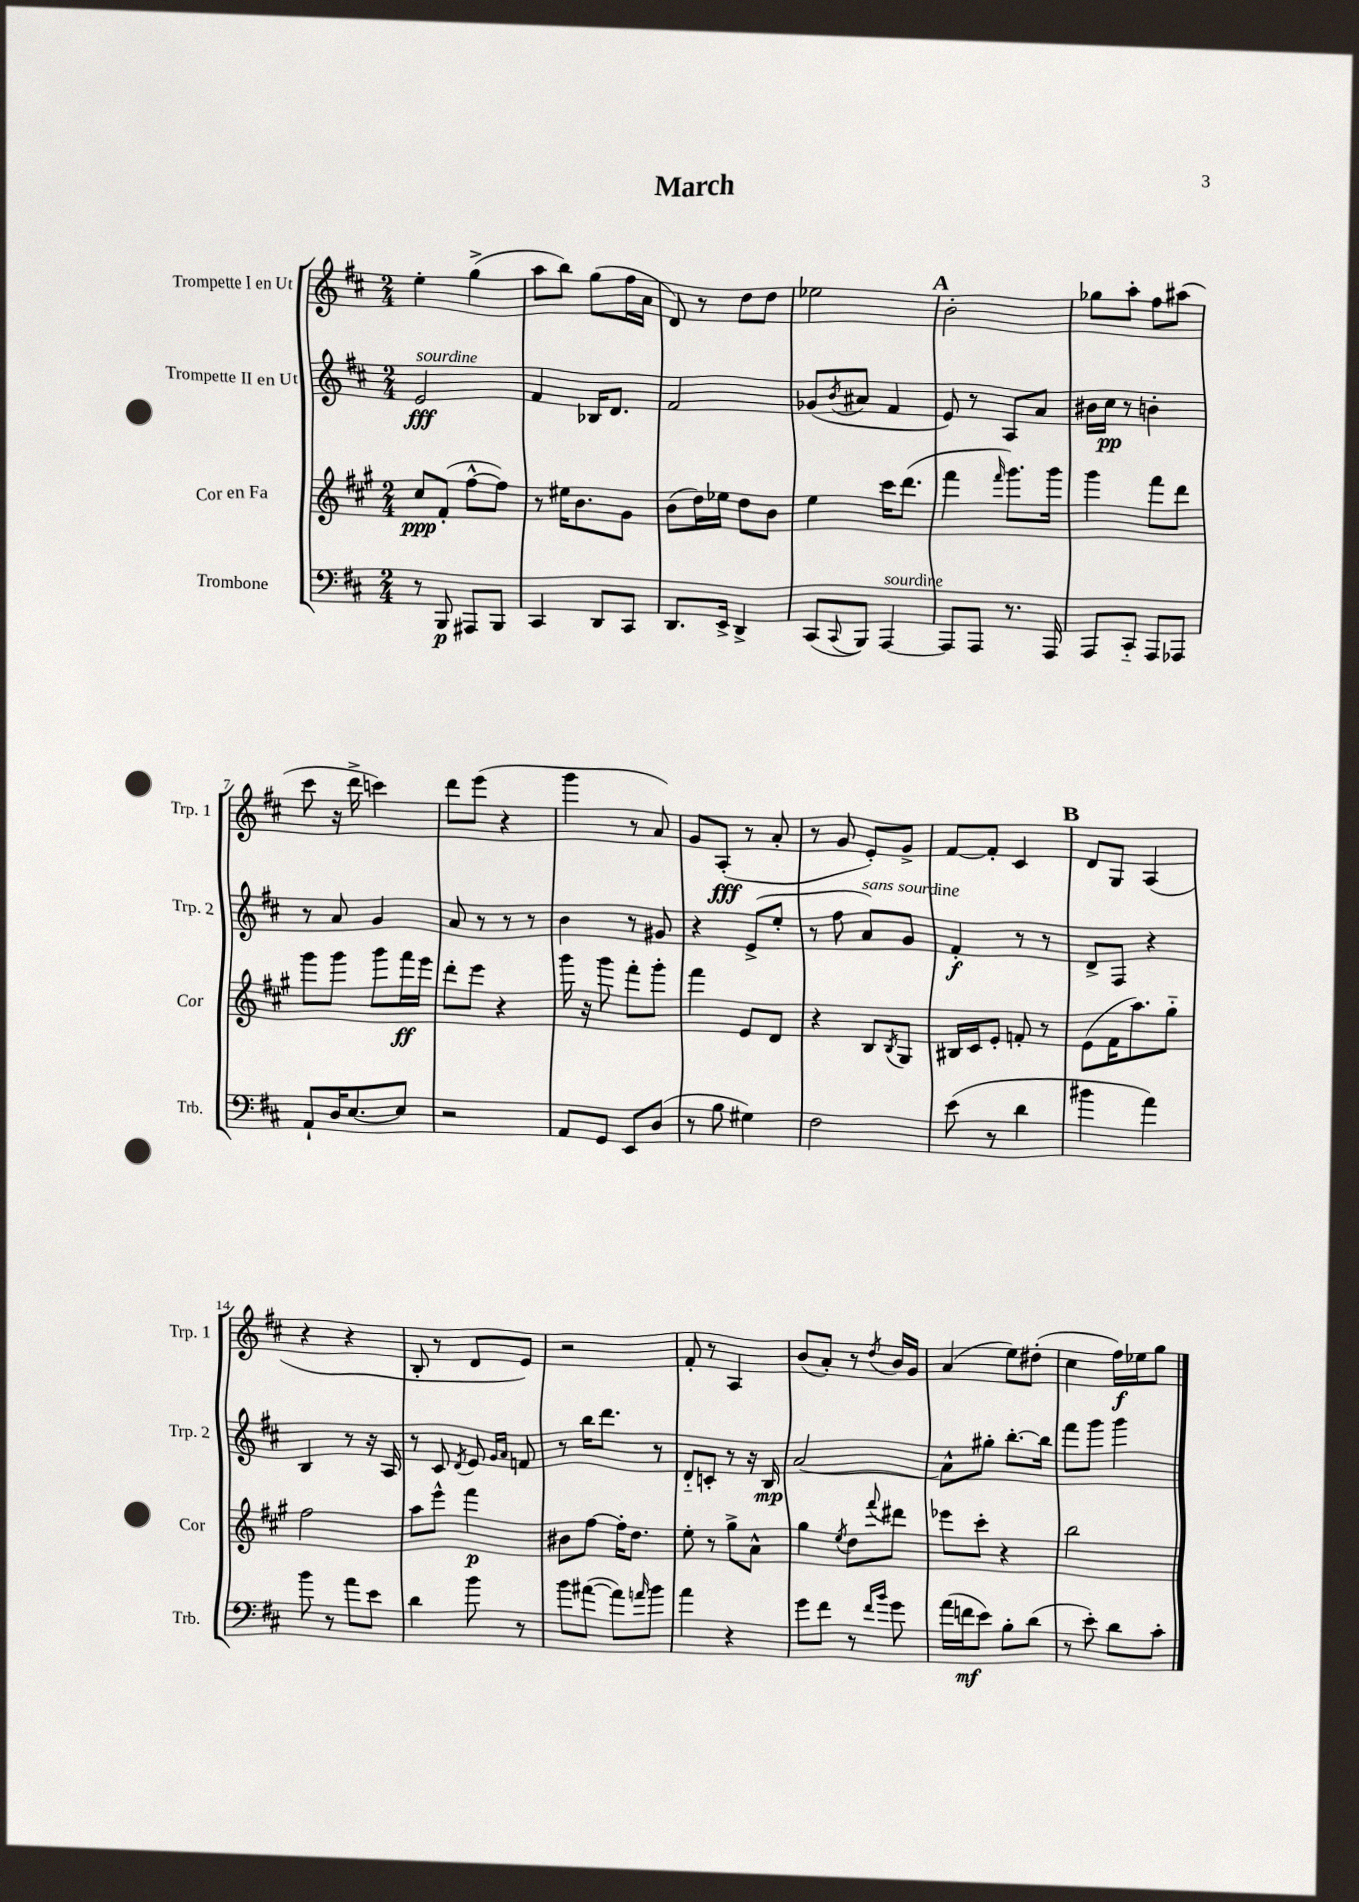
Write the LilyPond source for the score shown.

\header { title = "March" }
<<
\new StaffGroup <<
\new Staff = "s0" \with { instrumentName = "Trompette I en Ut" shortInstrumentName = "Trp. 1" } {
    \clef treble \key d \major \numericTimeSignature \time 2/4
    e''4-. g''4->( |
    a''8 b''8) g''8( fis''16 a'16 |
    d'8) r8 d''8 d''8 |
    ees''2 |
    \mark \markup { \bold "A" } b'2-. |
    ges''8 a''8-. fis''8 ais''8( |
    cis'''8 r16 d'''16-> c'''4) |
    d'''8 e'''8( r4 |
    g'''4 r8 a'8) |
    g'8 a8-.\fff( r8 a'8-. |
    r8 g'8 e'8-.) g'8-> |
    fis'8~ fis'8-. cis'4 |
    \mark \markup { \bold "B" } d'8 g8 a4( |
    r4 r4 |
    b8-. r8 d'8 e'8) |
    r2 |
    fis'8-. r8 a4 |
    b'8( a'8-.) r8 \acciaccatura { d''8 } b'16 g'16 |
    a'4( e''8) dis''8-.( |
    cis''4 fis''16\f) ees''16 g''8 \bar "|." |
}
\new Staff = "s1" \with { instrumentName = "Trompette II en Ut" shortInstrumentName = "Trp. 2" } {
    \clef treble \key d \major \numericTimeSignature \time 2/4
    e'2\fff^\markup { \italic "sourdine" } |
    fis'4 bes16 d'8. |
    fis'2 |
    ges'8( \acciaccatura { b'8 } ais'8 fis'4 |
    \mark \markup { \bold "A" } e'8) r8 a8 a'8 |
    bis'16 cis''16\pp r8 b'4-. |
    r8 a'8 g'4 |
    a'8 r8 r8 r8 |
    b'4 r8 gis'8 |
    r4 e'8->( e''8-. |
    r8 fis''8 a'8^\markup { \italic "sans sourdine" }) g'8 |
    fis'4-.\f r8 r8 |
    \mark \markup { \bold "B" } d'8-> fis8 r4 |
    b4 r8 r16 a16 |
    r8 cis'8 \acciaccatura { d'8 } e'8 \grace { g'16 a'16 } f'8 |
    r8 b''16 d'''8. r8 |
    d'8-_ c'8-. r8 r16 b16\mp |
    a'2~ |
    a'8-^ gis''8-. b''8.~-. b''16 |
    fis'''8 g'''8 g'''4 \bar "|." |
}
\new Staff = "s2" \with { instrumentName = "Cor en Fa" shortInstrumentName = "Cor" } {
    \clef treble \key a \major \numericTimeSignature \time 2/4
    cis''8\ppp fis'8-.( fis''8~-^ fis''8) |
    r8 eis''16 b'8. gis'8 |
    b'8( d''16) ees''16 d''8 b'8 |
    e''4 cis'''16 d'''8.( |
    \mark \markup { \bold "A" } fis'''4 \grace { fis'''16 } gis'''8.) gis'''16 |
    gis'''4 fis'''8 d'''8 |
    gis'''8 gis'''8 gis'''8 fis'''16\ff e'''16 |
    d'''8-. e'''8 r4 |
    gis'''16 r16 gis'''8 fis'''8-. gis'''8-. |
    fis'''4 e'8 d'8 |
    r4 b8 \acciaccatura { b8 } gis8 |
    bis16 cis'16 e'8-. f'8-. r8 |
    \mark \markup { \bold "B" } e'8( fis'16 a''8.) gis''8-_ |
    fis''2 |
    a''8 e'''8-^ fis'''4\p |
    bis'8 fis''8~ fis''16-. d''8. |
    e''8-. r8 gis''8-> a'8-^ |
    gis''4 \acciaccatura { e''8 } d''8 \appoggiatura { fis'''8 } dis'''8 |
    ees'''8 cis'''8-. r4 |
    b''2 \bar "|." |
}
\new Staff = "s3" \with { instrumentName = "Trombone" shortInstrumentName = "Trb." } {
    \clef bass \key d \major \numericTimeSignature \time 2/4
    r8 b,,8\p ais,,8 b,,8 |
    cis,4 d,8 cis,8 |
    d,8. e,16-> d,4-> |
    cis,8( \appoggiatura { cis,8 } b,,8) a,,4~^\markup { \italic "sourdine" } |
    \mark \markup { \bold "A" } a,,8 a,,8 r8. a,,16 |
    a,,8 cis,8-_ a,,8 aes,,8 |
    a,8-! d16 e8.~ e8 |
    r2 |
    a,8 g,8 e,8 d8( |
    r8 b8 gis4) |
    fis2 |
    e'8( r8 d'4 |
    \mark \markup { \bold "B" } bis'4 a'4) |
    b'8 r8 a'8 e'8 |
    d'4 b'8 r8 |
    b'8 ais'8~( ais'8) \grace { a'16 } b'8 |
    a'4 r4 |
    g'8 fis'8 r8 \grace { fis'16 b'16 } g'8 |
    a'16( f'16\mf e'8) b8-. d'8( |
    r8 e'8-.) d'8 cis'8-. \bar "|." |
}
>>
>>
